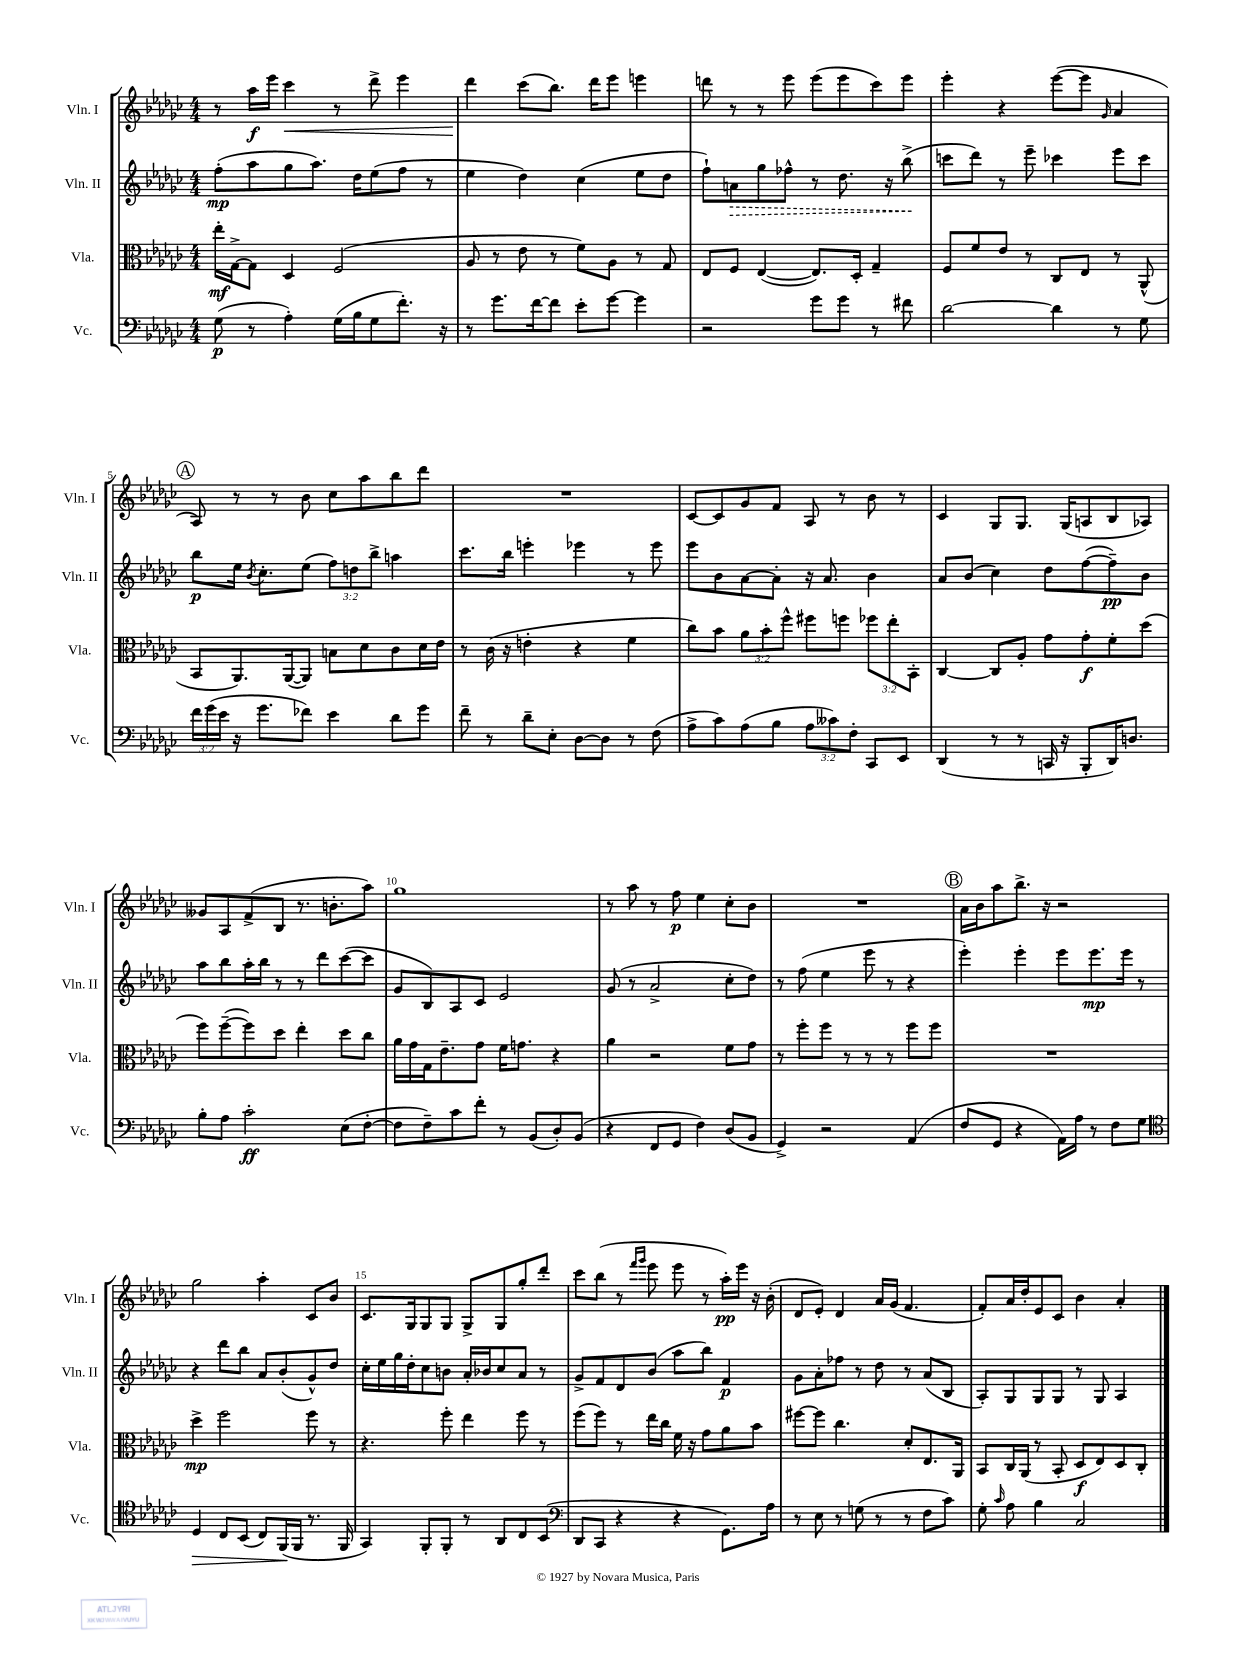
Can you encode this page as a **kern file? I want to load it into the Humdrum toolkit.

**kern	**kern	**kern	**kern
*staff4	*staff3	*staff2	*staff1
*clefF4	*clefC3	*clefG2	*clefG2
*k[b-e-a-d-g-c-]	*k[b-e-a-d-g-c-]	*k[b-e-a-d-g-c-]	*k[b-e-a-d-g-c-]
*M4/4	*M4/4	*M4/4	*M4/4
(8G-	16ee-'	(8ff'	8r
.	[16G-^	.	.
8r	8G-]	8aa-	16aa-
.	.	.	16eee-
4A-')	4D-	8gg-	4ccc-
.	.	8.aa-)	.
(16G-	(2F	.	8r
16B-	.	16dd-	.
8G-	.	(8ee-	8ddd-^
8.f')	.	8ff	4eee-
.	.	8r	.
16r	.	.	.
=	=	=	=
8r	8A-	4ee-	4ddd-
8.g-	8r	.	.
.	8e-	4dd-)	(8ccc-
[16f	.	.	.
8f]	8r	.	8.bb-)
8e-'	8f)	(4cc-	.
.	.	.	16ddd-
[8g-	8A-	.	8eee-
4g-]	8r	8ee-	4eee
.	8G-	8dd-	.
=	=	=	=
2r	8E-	8ff`)	8ddd
.	8F	8a	8r
.	([4E-	8gg-	8r
.	.	8ff-^^	8eee-
8g-	8.E-])	8r	(8eee-
8g-	.	8.dd-	8eee-
.	16D-'	.	.
8r	4G-~	.	8ccc-)
.	.	16r	.
8f#	.	(8bb-^	8eee-
=	=	=	=
[2d-	8F	8ccc	4eee-'
.	8f	8ddd-)	.
.	8e-	8r	4r
.	8r	8eee-~	.
4d-]	8C-	4ccc-	([8eee-
.	8E-	.	8eee-]
.	.	.	16qqg-
8r	8r	8eee-	4a-
8G-	(8AA-^^	8ccc-	.
=	=	=	=
24f	8BB-	8bb-	8A-)
(24g-	.	.	.
24e-	.	.	.
16r	8.AA-)	16ee-	8r
.	.	8qb-	.
8.g-	.	8.cc-'	.
.	.	.	8r
.	([16AA-	.	.
8f-)	8AA-])	(8ee-	8b-
4e-	8B	12ff)	8cc-
.	.	12dd	.
.	8d-	.	8aa-
.	.	12bb-^	.
8d-	8c-	4aa	8bb-
8g-	16d-	.	8ddd-
.	16e-	.	.
=	=	=	=
8f~	8r	8.ccc-	1r
8r	(16c-	.	.
.	16r	16bb-	.
8d-~	4e'	4eee'	.
8E-'	.	.	.
[8D-	4r	4eee-	.
8D-]	.	.	.
8r	4f	8r	.
(8F	.	8eee-	.
=	=	=	=
8A-^	8cc-)	8eee-	[8c-
8c-)	8b-	8b-	8c-]
(8A-	12a-	[8a-	8g-
.	12b-'	.	.
8B-	.	8a-']	8f
.	12ff^^	.	.
12A-	8ff#	16r	8A-
.	.	8.a-	.
12c--)	.	.	.
.	8ff	.	8r
12F'	.	.	.
8CC-	12ff-	4b-	8b-
.	12ee-'	.	.
8EE-	.	.	8r
.	12BB-'	.	.
=	=	=	=
(4DD-	[4C-	8a-	4c-
.	.	(8b-	.
8r	8C-]	4cc-)	8G-
8r	8A-'	.	8.G-
16CC	8g-	8dd-	.
16r	.	.	(16G-
8BBB-'	8g-'	([8ff	8A
16DD-)	8f'	8ff~])	8B-
8.D	.	.	.
.	(8dd-	8b-	8A-)
=	=	=	=
8B-'	8ff)	8aa-	8g--
8A-	([8ff~	8bb-	8A-
2c-'	8ff])	16aa-'	(8f^
.	.	16bb-	.
.	8dd-	8r	8B-
.	4ee-'	8r	8.r
.	.	8ddd-	.
.	.	.	8.b'
(8E-	8dd-	([8ccc-	.
[8F'	8cc-	8ccc-]	8aa-)
=	=	=	=
8F]	16a-	8g-	1gg-
.	16g-	.	.
8F~)	16G-	8B-)	.
.	8.e-~	.	.
8c-	.	8A-	.
8f'	8g-	8c-	.
8r	16f	2e-	.
.	8.g	.	.
(8BB-	.	.	.
8D-')	4r	.	.
(8BB-	.	.	.
=	=	=	=
4r	4a-	(8g-	8r
.	.	8r	8aa-
8FF	2r	2a-^	8r
8GG-	.	.	8ff
4F)	.	.	4ee-
(8D-	8f	8cc-'	8cc-'
8BB-	8g-	8dd-)	8b-
=	=	=	=
4GG-^)	8r	8r	1r
.	8ff'	(8ff	.
2r	8ff	4ee-	.
.	8r	.	.
.	8r	8eee-	.
.	8r	8r	.
(4AA-	8ff	4r	.
.	8ff	.	.
=	=	=	=
8F	1r	4eee-')	16a-
.	.	.	16b-
8GG-	.	.	8aa-
4r	.	4eee-'	8.bb-^
.	.	.	16r
16AA-)	.	8eee-	2r
16A-	.	.	.
8r	.	8.eee-	.
8F	.	.	.
.	.	16eee-	.
8G-	.	8r	.
=	=	=	=
*clefC4	*	*	*
4D-	4dd-^	4r	2gg-
8C-	2ff	8ddd-	.
(8BB-	.	8bb-	.
8C-)	.	8a-	4aa-'
(16FF	.	(8b-'	.
16FF	.	.	.
8.r	8ff	8g-^^)	8c-
.	8r	8dd-	8b-
16FF	.	.	.
=	=	=	=
4GG-)	4.r	16cc-'	8.c-
.	.	16ee-	.
.	.	16gg-	.
.	.	16dd-'	16G-
8FF'	.	8cc-	8G-
8FF'	8ff'	8b	8G-
8r	4ee-	16a-'	8G-^
.	.	16b-	.
8AA-	.	8cc-	8G-
8C-	8ff	8a-	8gg-'
(8BB-	8r	8r	8ddd-'
=	=	=	=
*clefF4	*	*	*
8DD-	(8ff	8g-^	8ccc-
8CC-	8ff)	8f	(8bb-
4r	8r	8d-	8r
.	.	.	16qqfff
.	.	.	16qqggg-
.	16ee-	(8b-	8eee-
.	16cc-	.	.
4r	16f	8aa-	8eee-
.	16r	.	.
.	8g-	8bb-)	8r
8.GG-)	8a-	4f	16aa-')
.	.	.	16eee-
.	8b-	.	16r
16A-	.	.	(16b-'
=	=	=	=
8r	[8ff#	8g-	8d-
8E-	8ff#]	8a-'	8e-')
8r	4.cc-	8ff-	4d-
(8G	.	8r	.
8r	.	8dd-	16a-
.	.	.	(16g-
8r	8d-'	8r	4.f
8F	8.E-	(8a-	.
8c-)	.	8B-	.
.	16AA-	.	.
=	=	=	=
8G-'	8BB-	8A-')	8f')
16qqc-	.	.	.
8A-	16C-	8G-	16a-
.	(16AA-	.	16dd-'
4B-	8r	8G-	8e-
.	8BB-'	8G-	8c-
2C-	8D-	8r	4b-
.	8E-)	8G-	.
.	8D-	4A-	4a-'
.	8C-'	.	.
==	==	==	==
*-	*-	*-	*-
